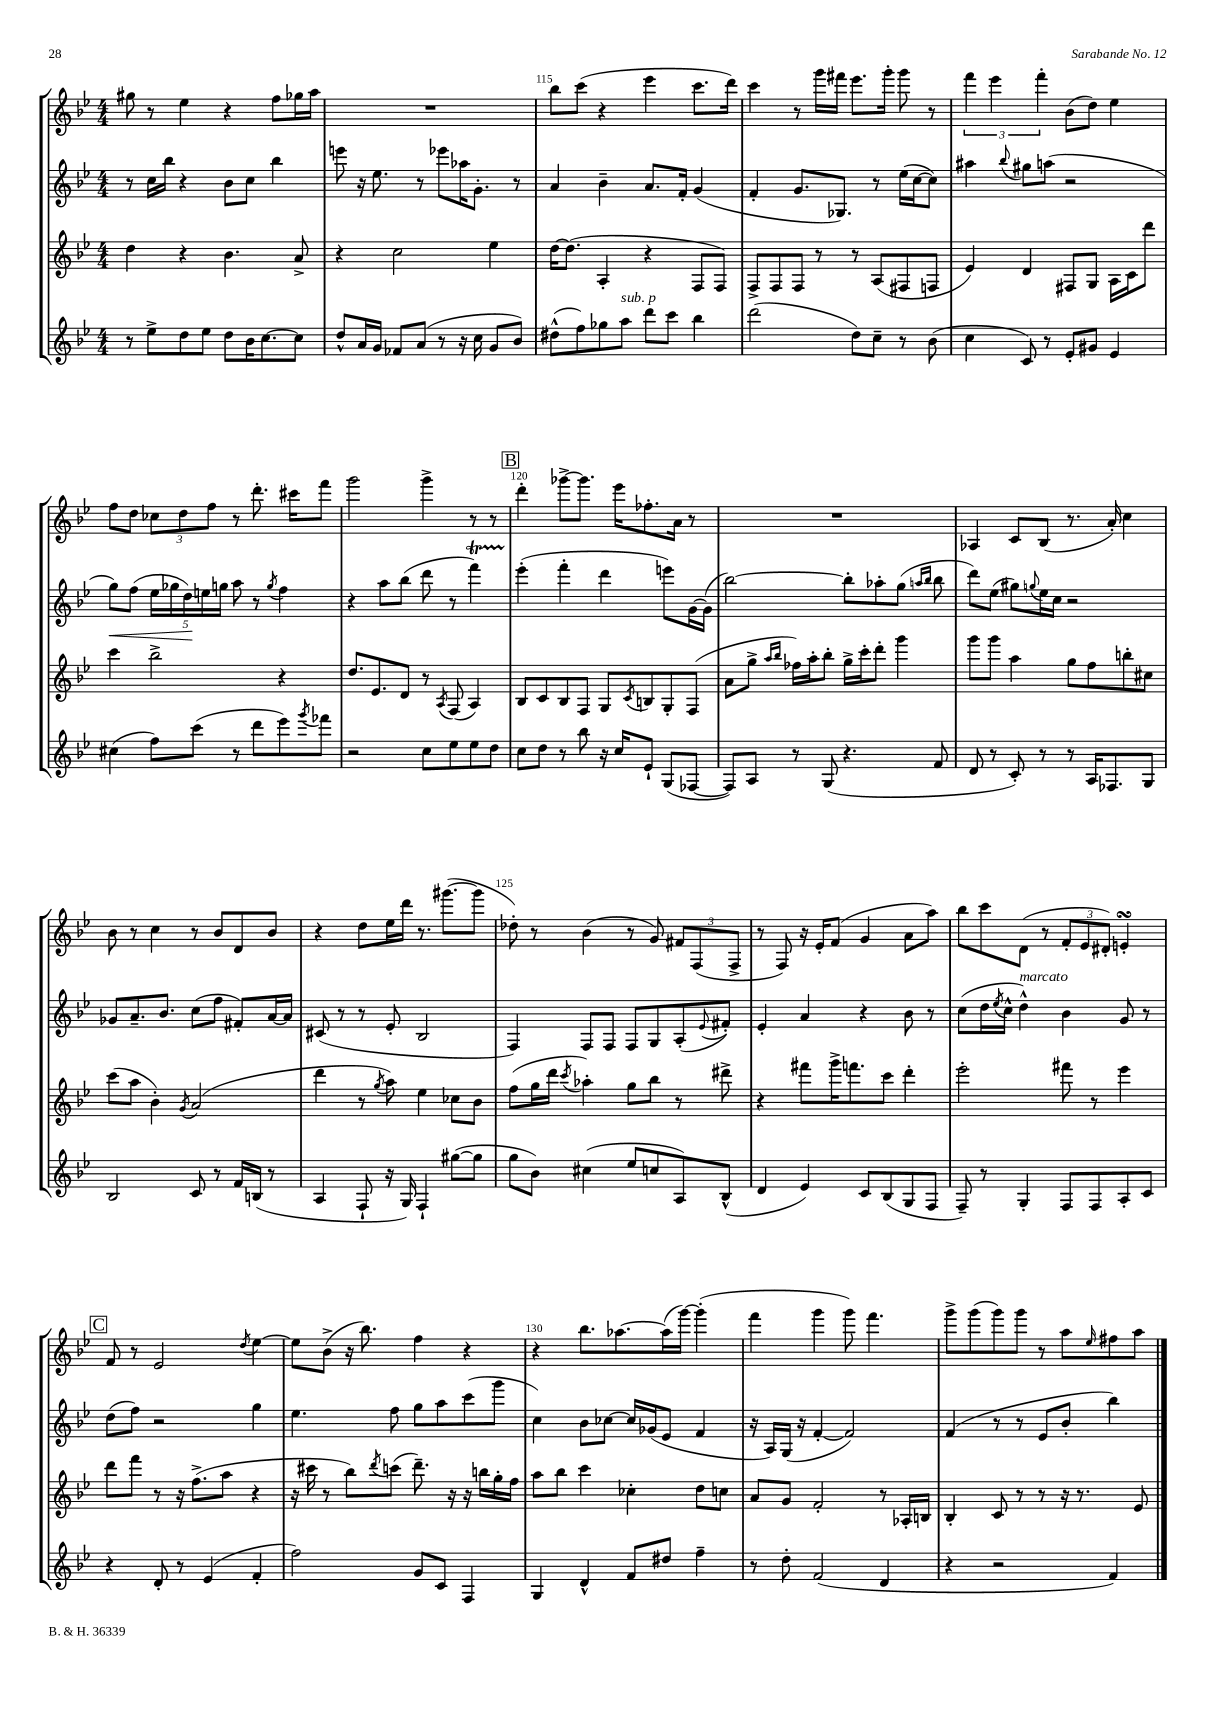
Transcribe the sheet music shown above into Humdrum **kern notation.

**kern	**kern	**kern	**kern
*staff4	*staff3	*staff2	*staff1
*clefG2	*clefG2	*clefG2	*clefG2
*k[b-e-]	*k[b-e-]	*k[b-e-]	*k[b-e-]
*M4/4	*M4/4	*M4/4	*M4/4
8r	4dd	8r	8gg#
8ee-^	.	16cc	8r
.	.	16bb-	.
8dd	4r	4r	4ee-
8ee-	.	.	.
8dd	4.b-	8b-	4r
16b-	.	8cc	.
[8.cc	.	.	.
.	.	4bb-	8ff
8cc]	8a^	.	16gg-
.	.	.	16aa
=	=	=	=
8dd^^	4r	8eee	1r
16a	.	16r	.
16g	.	8.ee-	.
8f-	2cc	.	.
(8a	.	8r	.
8r	.	8eee-	.
16r	.	16aa-	.
16cc	.	8.g'	.
8g	4ee-	.	.
8b-)	.	8r	.
=	=	=	=
(8dd#^^	[16dd	4a	8bb-
.	(8.dd]	.	.
8ff)	.	.	(8ccc
8gg-	4A'	4b-~	4r
8aa	.	.	.
8ddd	4r	8.a	4eee-
8ccc	.	.	.
.	.	16f'	.
4bb-	8F	(4g	8.ccc
.	8F)	.	.
.	.	.	16ddd)
=	=	=	=
(2ddd	8F^	4f'	4ccc
.	8F	.	.
.	8F	8.g	8r
.	8r	.	16ggg
.	.	8.G-)	16fff#
8dd)	8r	.	8.eee-
8cc~	(8A	8r	.
.	.	.	16ggg'
8r	8F#	(16ee-	8ggg
.	.	[16cc	.
(8b-	8F	8cc])	8r
=	=	=	=
4cc	4e-)	4aa#	6fff
.	.	.	6eee-
.	.	8qqbb-	.
8c)	4d	8gg#	.
.	.	.	6fff'
8r	.	(8aa	.
8e-'	8F#	2r	(8b-
8g#	8G	.	8dd)
4e-	16A	.	4ee-
.	16c	.	.
.	8ddd	.	.
=	=	=	=
(4cc#	4ccc	8gg)	8ff
.	.	(8ff	8dd
8ff)	2bb-^	20ee-	12cc-
.	.	20gg-	.
.	.	.	12dd
.	.	20dd)	.
(8ccc	.	.	.
.	.	20ee	.
.	.	.	12ff
.	.	20gg	.
8r	.	8aa	8r
8ddd	.	8r	8.ddd'
.	.	8qgg	.
8eee-)	4r	4ff	.
.	.	.	16ccc#
8qggg	.	.	.
8fff-	.	.	8fff
=	=	=	=
2r	8.dd	4r	2ggg
.	8.e-	.	.
.	.	8aa	.
.	8d	(8bb-	.
8cc	8r	8ddd	4ggg^
.	8qA	.	.
8ee-	(8F	8r	.
8ee-	4A)	4fff)	8r
8dd	.	.	8r
=	=	=	=
8cc	8B-	(4eee-'	4ddd'
8dd	8c	.	.
8r	8B-	4fff'	[8ggg-^
8bb-	8F	.	8.ggg-]
16r	8G	4ddd	.
16cc	.	.	16eee-
.	8qc	.	.
8e-`	8B	.	8.ff-'
(8G	8G'	8eee)	.
.	.	.	16a
[8F-	(8F	[16g	8r
.	.	(16g]	.
=	=	=	=
8F-])	8a	[2bb-)	1r
8A	8gg^	.	.
.	16qqaa	.	.
.	16qqbb-	.	.
8r	16ff-)	.	.
.	16aa'	.	.
(8G	8bb-'	.	.
4.r	16gg^	8bb-']	.
.	16ccc'	.	.
.	8ddd'	8aa-'	.
.	4ggg	(8gg	.
.	.	16qqaa	.
.	.	16qqbb-	.
8f	.	8bb-	.
=	=	=	=
8d	8ggg	8ddd)	4A-
8r	8ggg	(8ee-	.
8c')	4aa	8gg#)	8c
.	.	8qqgg	.
8r	.	16ee-	(8B-
.	.	16cc	.
8r	8gg	2r	8.r
16A	8ff	.	.
8.F-	.	.	16a')
.	8bb'	.	4cc
8G	8cc#	.	.
=	=	=	=
2B-	(8ccc	8g-	8b-
.	8aa	8.a~	8r
.	4b-')	.	4cc
.	.	8.b-	.
.	8qg	.	.
8c	(2a	(8cc	8r
8r	.	8ff	8b-
16f	.	8f#')	8d
(16B	.	.	.
8r	.	[16a	8b-
.	.	16a]	.
=	=	=	=
4A	4ddd	(8c#	4r
.	.	8r	.
8F`	8r	8r	8dd
.	8qgg	.	.
16r	8aa)	8e-'	16ee-
16G)	.	.	16ddd
4F`	4ee-	2B-	8.r
.	.	.	([8.ggg#
([8gg#	8cc-	.	.
8gg#]	8b-	.	8ggg#]
=	=	=	=
8gg	(8ff	4F)	8dd-')
8b-)	16gg	.	8r
.	16ddd	.	.
.	8qccc	.	.
(4cc#	4aa-')	8F	(4b-
.	.	8F	.
8ee-	8gg	8F	8r
8cc	8bb-	8G	8g)
8A)	8r	(8A'	12f#
.	.	.	(12F
.	.	8qqe-	.
(8B-^^	8ddd#^	8f#')	.
.	.	.	12F^
=	=	=	=
4d	4r	4e-'	8r
.	.	.	8F)
4e-)	8fff#	4a	16r
.	.	.	16e-'
.	16ggg^	.	(8f
.	8.fff	.	.
8c	.	4r	4g
(8B-	8ccc	.	.
8G	4ddd'	8b-	8a
8F	.	8r	8aa)
=	=	=	=
8F~)	2eee-'	(8cc	8bb-
8r	.	16dd	8ccc
.	.	8qee-	.
.	.	16cc^^	.
4G'	.	4dd^^)	(8d
.	.	.	8r
8F	8fff#	4b-	12f'
.	.	.	12e-
8F	8r	.	.
.	.	.	12d#')
8A'	4eee-	8g	4e'
8c	.	8r	.
=	=	=	=
4r	8ddd	(8dd	8f
.	8fff	8ff)	8r
8d'	8r	2r	2e-
8r	16r	.	.
.	(8.ff^	.	.
(4e-	.	.	.
.	8aa	.	.
.	.	.	8qdd
4f'	4r	4gg	[4ee-
=	=	=	=
2ff)	16r	4.ee-	8ee-]
.	16ccc#	.	.
.	8r	.	(8b-^
.	8bb-)	.	16r
.	.	.	8.bb-)
.	8qddd	.	.
.	(8ccc	8ff	.
8g	8.ddd~)	8gg	4ff
8c	.	8aa	.
.	16r	.	.
4F	16r	(8ccc	4r
.	16bb	.	.
.	16gg'	8ggg	.
.	16ff	.	.
=	=	=	=
4G	8aa	4cc)	4r
.	8bb-	.	.
4d^^	4ccc	8b-	8.bb-
.	.	[8cc-	.
.	.	.	[8.aa-
8f	4cc-'	16cc-]	.
.	.	(16g-	.
8dd#	.	8e-	(16aa-]
.	.	.	[16ggg)
4ff~	8dd	4f	(4ggg']
.	8cc	.	.
=	=	=	=
8r	8a	16r	4fff
.	.	16A)	.
8dd'	8g	(16G	.
.	.	16r	.
(2f	2f'	[4f'	4ggg
.	.	2f])	8ggg)
.	.	.	4.fff
4d	8r	.	.
.	16A-'	.	.
.	16B	.	.
=	=	=	=
4r	4B-'	(4f	8ggg^
.	.	.	(8ggg
2r	8c	8r	8ggg)
.	8r	8r	8ggg
.	8r	8e-	8r
.	16r	8b-'	8aa
.	8.r	.	.
.	.	.	16qqee-
4f)	.	4bb-)	8ff#
.	8e-	.	8aa
==	==	==	==
*-	*-	*-	*-
